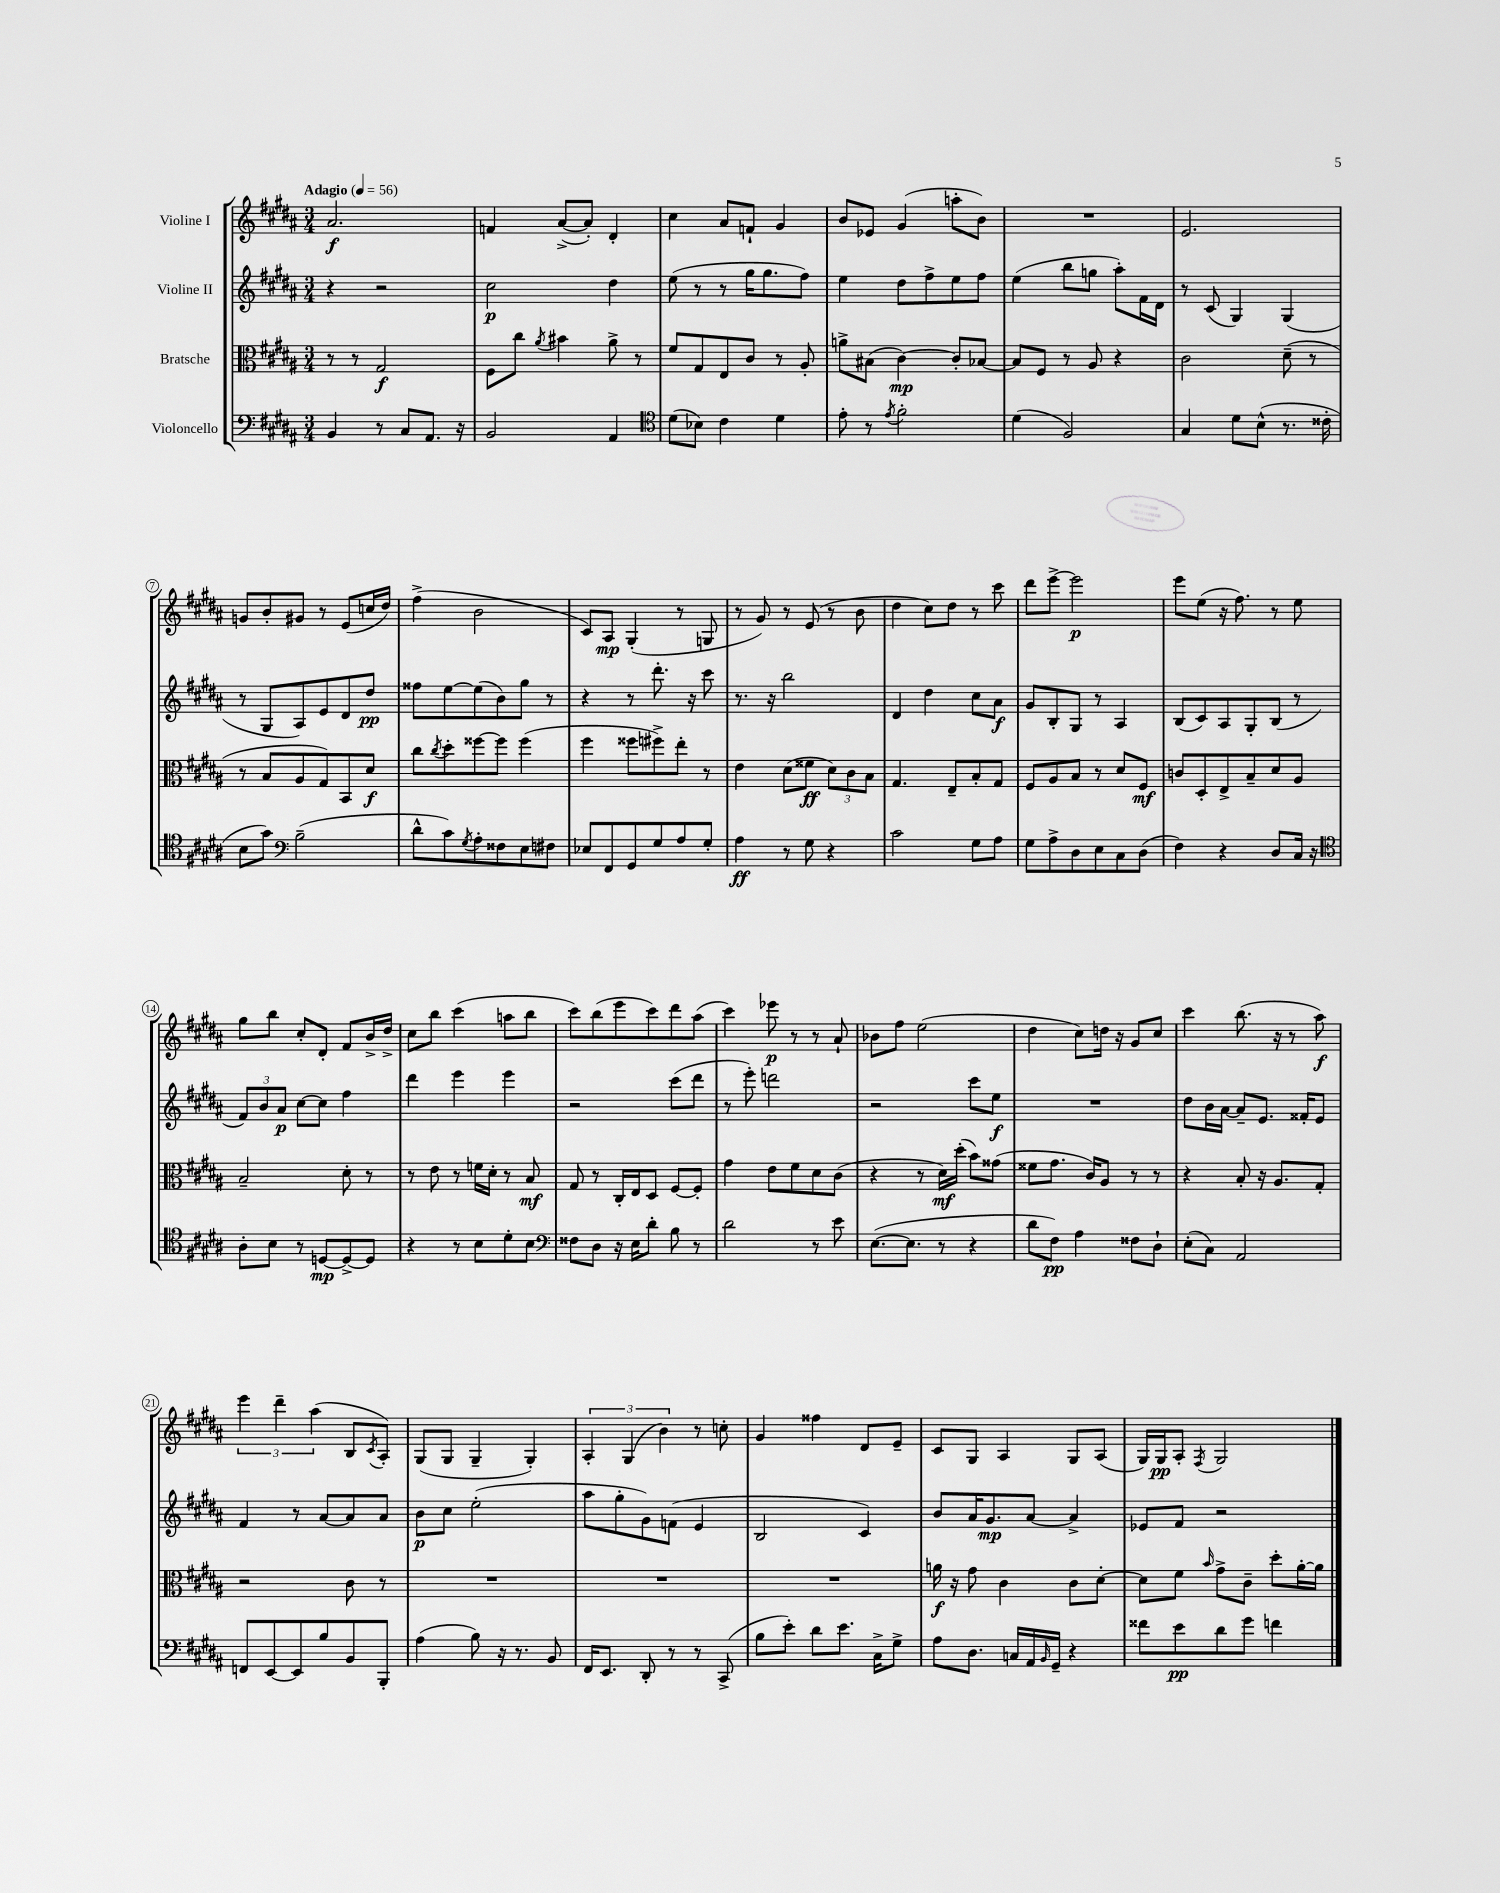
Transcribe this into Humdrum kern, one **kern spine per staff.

**kern	**kern	**kern	**kern
*staff4	*staff3	*staff2	*staff1
*clefF4	*clefC3	*clefG2	*clefG2
*k[f#c#g#d#a#]	*k[f#c#g#d#a#]	*k[f#c#g#d#a#]	*k[f#c#g#d#a#]
*M3/4	*M3/4	*M3/4	*M3/4
*MM56	*MM56	*MM56	*MM56
4BB/	8r	4r	2.a#/
.	8r	.	.
8r	2G#/	2r	.
8C#/L	.	.	.
8.AA#/J	.	.	.
16r	.	.	.
=	=	=	=
2BB/	8F#\L	2cc#\	4f/
.	8cc#\J	.	.
.	8qa#/	.	.
.	4b#\	.	([8a#^/L
.	.	.	8a#'/]J)
4AA#/	8a#^\	4dd#\	4d#'/
.	8r	.	.
=	=	=	=
*clefC4	*	*	*
(8d#\L	8f#/L	(8ee\	4cc#\
8B-\J)	8G#/	8r	.
4c#\	8E/	8r	8a#/L
.	8c#/J	16gg#\LK	8f`/J
.	.	8.gg#\	.
4d#\	8r	.	4g#/
.	8A#'/	8ff#\J)	.
=	=	=	=
8e'\	8a^\L	4ee\	8b/L
8r	(8B#\J	.	8e-/J
8qe/	.	.	.
2f#'\	[4c#\)	8dd#\L	(4g#/
.	.	8ff#^\	.
.	8c#'/]L	8ee\	8aa'\L
.	[8B-/J	8ff#\J	8b\J)
=	=	=	=
(4d#\	8B-/]L	(4ee\	2.r
.	8F#/J	.	.
2F#/)	8r	8bb\L	.
.	8A#/	8gg\J	.
.	4r	8aa#'\L)	.
.	.	16f#\L	.
.	.	16d#\JJ	.
=	=	=	=
4G#/	2c#\	8r	2.e/
.	.	(8c#/	.
8d#\L	.	4G#/)	.
(8B^^\J	.	.	.
8.r	(8d#~\	(4G#/	.
.	8r	.	.
16c##'\	.	.	.
=	=	=	=
8B\L	8r	8r	8g/L
8g#\J)	8B/L	8G#/L	8b'/
*clefF4	*	*	*
(2B~\	8A#/	8A#/)	8g#/J
.	8G#/)	8e/	8r
.	8BB/	8d#/	(8e/L
.	8d#/J	8dd#/J	16cc/L
.	.	.	16dd#/JJ)
=	=	=	=
8d#^^\L	8cc#\L	8ff##\L	(4ff#^\
.	8qcc#/	.	.
8c#\)	8dd#'\	[8ee\	.
8qG#/	.	.	.
8A#'\	[8ff##\	(8ee\]	2b\
8F##\	8ff##\]J	8b\)	.
8E\	(4ff##\	8gg#\J	.
8F#\J	.	8r	.
=	=	=	=
8E-/L	4ff#\	4r	8c#/L)
8FF#/	.	.	8A#/J
8GG#/	8ff##\L	8r	(4G#'/
8G#/	8ff#^\)	8.ddd#'\	.
8A#/	8ee'\J	.	8r
.	.	16r	.
8G#'/J	8r	8ccc#\	8G/
=	=	=	=
4A#\	4e\	8.r	8r
.	.	.	8g#/)
.	.	16r	.
8r	(8d#\L	2bb\	8r
8G#\	8f##\J	.	(8e/
4r	12d#\L)	.	8r
.	12c#\	.	.
.	.	.	8b\
.	12B\J	.	.
=	=	=	=
2c#\	4.G#/	4d#/	4dd#\
.	.	4dd#\	8cc#\L)
.	8E~/L	.	8dd#\J
8G#\L	8B'/	8cc#\L	8r
8A#\J	8G#/J	8a#\J	8ccc#\
=	=	=	=
8G#\L	8F#/L	8g#/L	8ddd#\L
8A#^\	8A#/	8B'/	[8eee^\J
8D#\	8B/J	8G#/J	2eee\]
8E\	8r	8r	.
8C#\	8d#/L	4A#/	.
(8D#\J	8F#/J	.	.
=	=	=	=
4F#\)	8c/L	(8B/L	8eee\L
.	8D#'/	8c#/)	(8ee\J
4r	8E^/	8A#/	16r
.	.	.	8.ff#\)
.	8B~/	8G#'/	.
8D#/L	8d#/	(8B/J	8r
16C#/Jk	8A#/J	8r	8ee\
16r	.	.	.
=	=	=	=
*clefC4	*	*	*
8A#'\L	2B~/	12f#/L)	8gg#\L
.	.	12b/	.
8B\J	.	.	8bb\J
.	.	12a#/J	.
8r	.	[8cc#\L	8cc#'/L
[8D/L	.	8cc#\]J	8d#'/J
8D^/_	8d#'\	4ff#\	8f#/L
8D/]J	8r	.	16b^/L
.	.	.	16dd#^/JJ
=	=	=	=
4r	8r	4ddd#\	8cc#\L
.	8e\	.	8bb\J
8r	8r	4eee\	(4ccc#\
8B\L	16f\LL	.	.
.	16d#'\JJ	.	.
8d#'\	8r	4eee\	8aa\L
8B\J	8B/	.	8bb\J
=	=	=	=
*clefF4	*	*	*
8F##\L	8G#/	2r	8ccc#\L)
8D#\J	8r	.	(8bb\
16r	16C#'/LL	.	8eee\
16E\LK	16E/J	.	.
8d#'\J	8D#/J	.	8ccc#\)
8B\	[8F#/L	(8ccc#\L	8ddd#\
8r	8F#'/]J	8ddd#\J	(8aa#\J
=	=	=	=
2d#\	4g#\	8r	4ccc#\)
.	.	8eee'\)	.
.	8e\L	2ddd\	8eee-\
.	8f#\	.	8r
8r	8d#\	.	8r
8e\	(8c#\J	.	8a#`/
=	=	=	=
([8.E\L	4r	2r	8b-\L
.	.	.	8ff#\J
8.E\]J	.	.	.
.	8r	.	(2ee\
8r	16d#\LL)	.	.
.	(16dd#'\JJ	.	.
4r	8b\L)	8ccc#\L	.
.	(8g##\J	8ee\J	.
=	=	=	=
8d#\L	8f##\L	2.r	4dd#\
8F#\J)	8.g#\J	.	.
4A#\	.	.	8cc#\L)
.	16c#/LK)	.	.
.	8A#/J	.	16dd\Jk
.	.	.	16r
8F##\L	8r	.	8g#/L
8D#`\J	8r	.	8cc#/J
=	=	=	=
(8E'\L	4r	8dd#\L	4ccc#\
8C#\J)	.	16b\L	.
.	.	[16a#\JJ	.
2AA#/	8B'/	8a#~/]L	(8.bb\
.	16r	8.e/J	.
.	8.A#/L	.	16r
.	.	.	8r
.	.	16f##'/LK	.
.	8G#'/J	8e/J	8aa#\)
=	=	=	=
8FF/L	2r	4f#/	6eee\
[8EE/	.	.	.
.	.	.	6ddd#~\
8EE/]	.	8r	.
.	.	.	(6aa#\
8B/	.	[8a#/L	.
8BB/	8c#\	8a#/]	8B/L
.	.	.	8qc#/
8BBB'/J	8r	8a#/J	8A#'/J)
=	=	=	=
(4A#\	2.r	8b\L	(8G#/L
.	.	8cc#\J	8G#/J
8B\)	.	(2ee'\	4G#~/
16r	.	.	.
8.r	.	.	.
.	.	.	4G#'/)
8BB/	.	.	.
=	=	=	=
16FF#/LK	2.r	8aa#\L	6A#'/
8.EE/J	.	.	.
.	.	8gg#'\	.
.	.	.	(6G#/
8DD#'/	.	8g#\)	.
.	.	.	6b\)
8r	.	(8f\J	.
8r	.	4e/	8r
(8CC#^/	.	.	8cc'\
=	=	=	=
8B\L	2.r	2B/	4g#/
8e'\J)	.	.	.
8d#\L	.	.	4ff##\
8.e\J	.	.	.
.	.	4c#/)	8d#/L
16C#^\LK	.	.	.
8G#^\J	.	.	8e~/J
=	=	=	=
8A#\L	16a\	8b/L	8c#/L
.	16r	.	.
8.D#\J	8g#\	16a#/K	8G#/J
.	.	8.g#/	.
.	4c#\	.	4A#/
16C/LL	.	.	.
16AA#/	.	[8a#/J	.
16qqBB/	.	.	.
16GG#~/JJ	.	.	.
4r	8c#\L	4a#^/]	8G#/L
.	[8d#'\J	.	(8A#/J
=	=	=	=
8f##\L	8d#\]L	8e-/L	16G#/LL)
.	.	.	16G#/J
8e\	8f#\J	8f#/J	8A#'/J
.	16qqb/	.	8qF#/
8d#\	8g#^\L	2r	2G#/
8g#\J	8c#~\J	.	.
4f\	8dd#'\L	.	.
.	[16a#'\L	.	.
.	16a#\]JJ	.	.
==	==	==	==
*-	*-	*-	*-
